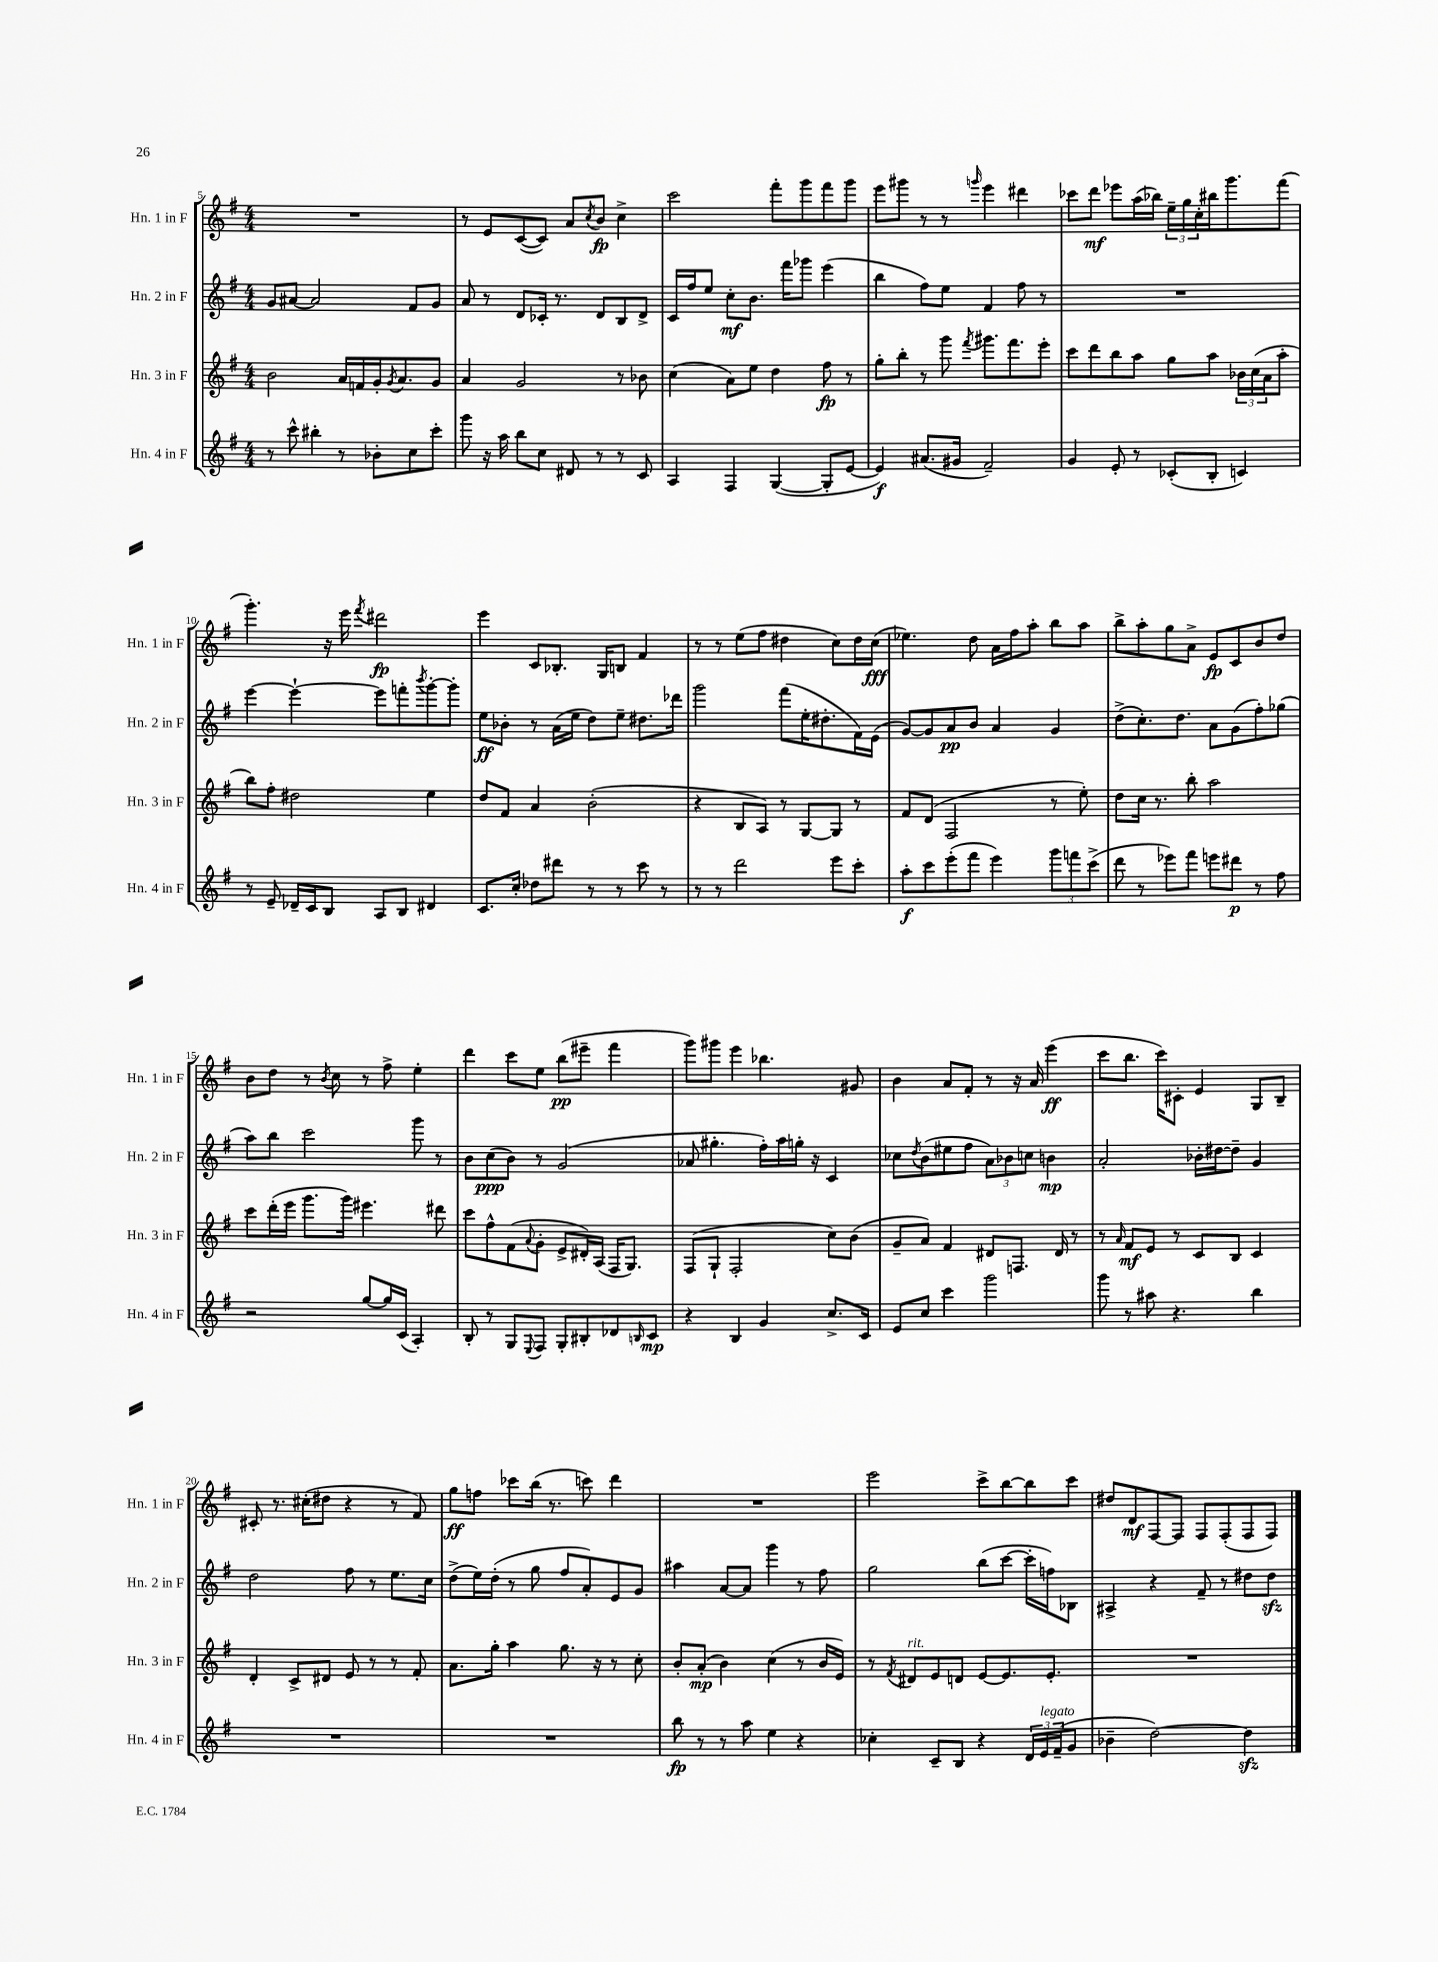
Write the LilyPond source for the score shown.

<<
\new StaffGroup <<
\new Staff = "s0" \with { instrumentName = "Hn. 1 in F" shortInstrumentName = "Hn. 1 in F" } {
    \clef treble \key g \major \numericTimeSignature \time 4/4
    R1 |
    r8 e'8 c'8~( c'8) a'8 \acciaccatura { c''8 } b'8\fp c''4-> |
    c'''2 fis'''8-. g'''8 fis'''8 g'''8 |
    e'''8 gis'''8 r8 r8 \grace { g'''16 } e'''4 dis'''4 |
    ces'''8 d'''8\mf ees'''8 a''16( bes''16) \tuplet 3/2 { e''16-- g''16 c''16-. } bis''16 g'''8. fis'''8( |
    g'''4.-.) r16 e'''16 \acciaccatura { fis'''8 } dis'''2\fp |
    e'''4 c'8 bes8.-. g16 b8 fis'4 |
    r8 r8 e''8( fis''8 dis''4 c''8) dis''16 c''16\fff( |
    ees''4.) d''8 a'16 fis''16 a''8-. b''8 a''8 |
    b''8-> a''8-. g''8 a'8-> e'8\fp c'8 b'8 d''8 |
    b'8 d''8 r8 \acciaccatura { b'8 } c''8 r8 fis''8-> e''4-. |
    d'''4 c'''8 e''8 b''8\pp( eis'''8-- fis'''4 |
    g'''8) gis'''8 e'''4 bes''4. gis'8 |
    b'4 a'8 fis'8-. r8 r16 a'16 e'''4\ff( |
    c'''8 b''8. c'''16) cis'8-. e'4 g8 b8-- |
    cis'8-. r8. cis''16-.( dis''8 r4 r8 fis'8) |
    g''8\ff f''8 ces'''8 b''16( r8. c'''8) d'''4 |
    R1 |
    e'''2 c'''8-> b''8~ b''8 c'''8 |
    dis''8 d'8\mf fis8~ fis8 fis8 fis8-.( fis8 fis8) \bar "|." |
}
\new Staff = "s1" \with { instrumentName = "Hn. 2 in F" shortInstrumentName = "Hn. 2 in F" } {
    \clef treble \key g \major \numericTimeSignature \time 4/4
    g'8 ais'8~ ais'2 fis'8 g'8 |
    a'8 r8 d'8 ces'16-. r8. d'8 b8 d'8-> |
    c'16 fis''16 e''8 c''8-.\mf b'8. fis'''16 ges'''8 e'''4( |
    b''4 fis''8) e''8 fis'4 fis''8 r8 |
    R1 |
    e'''4~ e'''4~-! e'''8 f'''8-. \acciaccatura { b'''8 } g'''8~-. g'''8-. |
    e''8\ff bes'8-. r8 a'16( e''16 d''8) e''8-- dis''8. des'''16 |
    g'''2 fis'''8( e''16-. dis''8.-. fis'16) e'16( |
    g'8~) g'8 a'8\pp b'8 a'4 g'4 |
    d''8->( c''8.-.) d''8. a'8 g'8( fis''8-.) ges''8( |
    a''8) b''8 c'''2 g'''8 r8 |
    b'8 c''8\ppp( b'8) r8 g'2( |
    aes'8 gis''4.-. fis''16-.) a''16 g''16-. r16 c'4 |
    ces''8 \acciaccatura { d''8 } b'8( eis''8 fis''8 \tuplet 3/2 { a'8) bes'8 c''8 } b'4\mp |
    a'2-. bes'16-. dis''16~ dis''8-- g'4 |
    d''2 fis''8 r8 e''8. c''16 |
    d''8->( e''16) d''16-.( r8 g''8 fis''8 a'8-.) e'8 g'8 |
    ais''4 a'8~ a'8 g'''4 r8 fis''8 |
    g''2 b''8( c'''8~ c'''16-. f''16) bes8 |
    ais4-> r4 fis'8-- r8 dis''8 dis''8\sfz \bar "|." |
}
\new Staff = "s2" \with { instrumentName = "Hn. 3 in F" shortInstrumentName = "Hn. 3 in F" } {
    \clef treble \key g \major \numericTimeSignature \time 4/4
    b'2 a'16 f'16 g'16-. \acciaccatura { g'8 } a'8. g'8 |
    a'4 g'2 r8 bes'8 |
    c''4( a'8) e''8 d''4 fis''8\fp r8 |
    g''8-. b''8-. r8 g'''8 \acciaccatura { fis'''8 } gis'''8. fis'''8. e'''8-. |
    c'''8 d'''8 b''8 a''8 g''8 a''8 \tuplet 3/2 { bes'16 c''16( a'16 } a''8-. |
    b''8) fis''8-. dis''2 e''4 |
    d''8 fis'8 a'4 b'2-.( |
    r4 b8 a8) r8 g8~ g8 r8 |
    fis'8 d'8( fis2 r8 e''8-.) |
    d''8 c''16 r8. b''8-. a''2 |
    c'''8 d'''16-.( e'''16 g'''8. g'''16) eis'''4. dis'''8 |
    c'''8 fis''8-^ fis'8( \appoggiatura { a'8 } g'8-. e'8-> dis'16-.) a16( fis16 g8.) |
    fis8( g8-! fis2-. c''8) b'8( |
    g'8-- a'8) fis'4 dis'8 f8. dis'16 r8 |
    r8 \grace { a'16 } fis'8\mf e'8 r8 c'8 b8 c'4 |
    d'4-. c'8-> dis'8 e'8 r8 r8 fis'8-. |
    a'8. g''16-. a''4 g''8. r16 r8 c''8-. |
    b'8-. a'8-.\mp( b'4) c''4( r8 b'16 e'16) |
    r8 \acciaccatura { fis'8 } dis'8^\markup { \italic "rit." } e'8 d'8 e'8~ e'8. e'8.-. |
    R1 \bar "|." |
}
\new Staff = "s3" \with { instrumentName = "Hn. 4 in F" shortInstrumentName = "Hn. 4 in F" } {
    \clef treble \key g \major \numericTimeSignature \time 4/4
    r8 c'''8-^ bis''4-. r8 bes'8-. c''8 c'''8-. |
    g'''8 r16 a''16 b''8 c''8 dis'8 r8 r8 c'8 |
    a4 fis4 g4~( g8-. e'8~ |
    e'4\f) ais'8.( gis'16 fis'2--) |
    g'4 e'8-. r8 ces'8-.( b8-. c'4) |
    r8 e'8-- des'16-- c'16 b8 a8 b8 dis'4 |
    c'8. c''16-. des''8 dis'''8 r8 r8 c'''8 r8 |
    r8 r8 d'''2 e'''8 c'''8-. |
    a''8-.\f c'''8 e'''8-.( fis'''8 e'''4) \tuplet 3/2 { g'''8 f'''8 c'''8->( } |
    d'''8 r8 ees'''8) fis'''8 e'''8 dis'''8\p r8 fis''8 |
    r2 g''8~ g''16 c'16( a4-.) |
    b8-. r8 g8 \appoggiatura { e8 } fis8 g8-. bis8-. des'8 \grace { b16 } c'8\mp |
    r4 b4 g'4 c''8.-> c'16 |
    e'8 c''8 c'''4 g'''2 |
    g'''8 r8 ais''8 r4. b''4 |
    R1 |
    R1 |
    b''8\fp r8 r8 a''8 e''4 r4 |
    ces''4-. c'8-- b8 r4 \tuplet 3/2 { d'16 e'16^\markup { \italic "legato" } fis'16--( } g'8 |
    bes'4-- d''2~) d''4\sfz \bar "|." |
}
>>
>>
\layout { \context { \Score currentBarNumber = #5 } }
